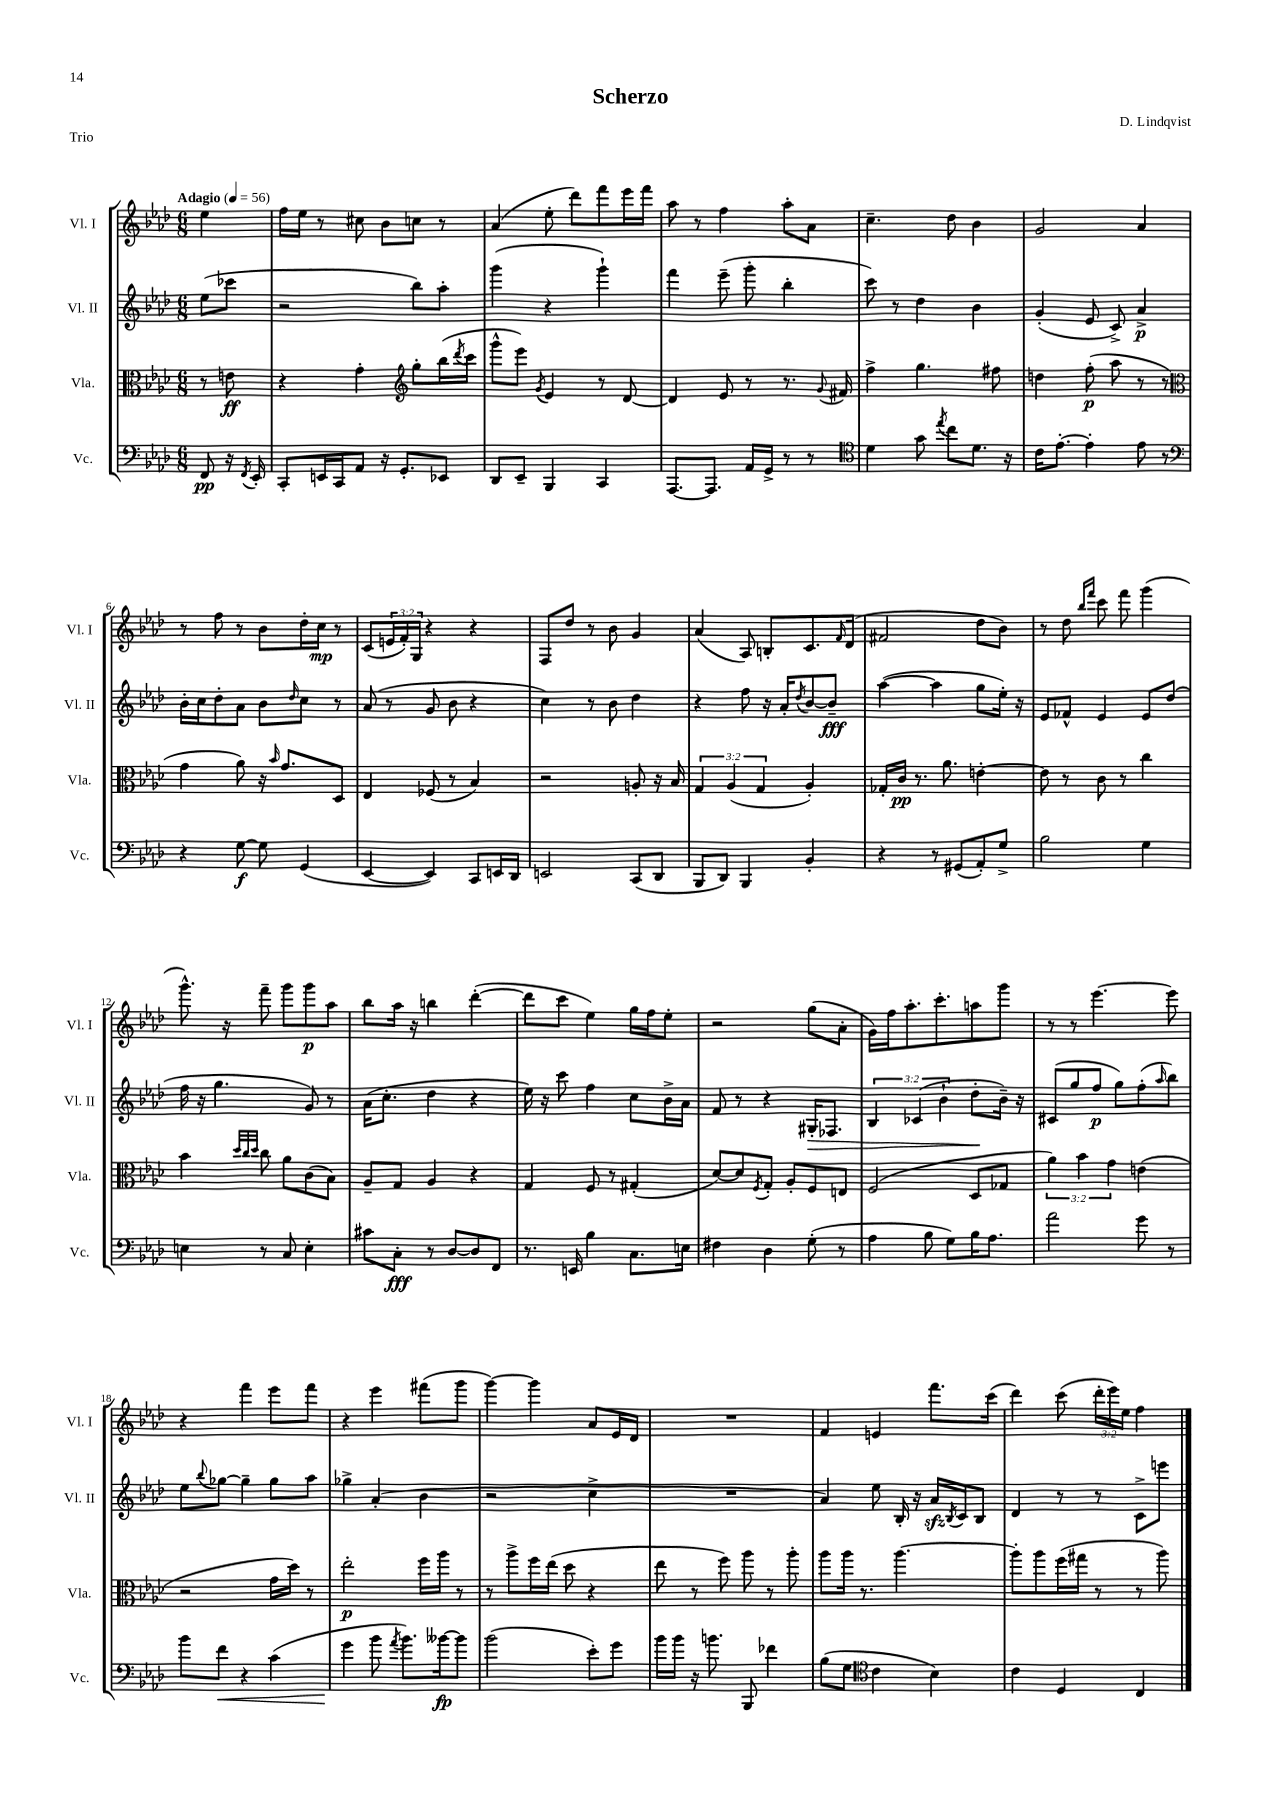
\header { title = "Scherzo" composer = "D. Lindqvist" piece = "Trio" }
<<
\new StaffGroup <<
\new Staff = "s0" \with { instrumentName = "Vl. I" shortInstrumentName = "Vl. I" } {
    \clef treble \key aes \major \numericTimeSignature \time 6/8 \override Staff.TupletNumber.text = #tuplet-number::calc-fraction-text \partial 4 \tempo "Adagio" 4 = 56
    ees''4 |
    f''16 ees''16 r8 cis''8 bes'8 c''8 r8 |
    aes'4( ees''8-. des'''8) f'''8 ees'''16 f'''16 |
    aes''8 r8 f''4 aes''8-. aes'8 |
    c''4.-- des''8 bes'4 |
    g'2 aes'4 |
    r8 f''8 r8 bes'8 des''16-. c''16\mp r8 |
    c'8( \tuplet 3/2 { e'16 f'16-.) g16 } r4 r4 |
    f8 des''8 r8 bes'8 g'4 |
    aes'4( aes8) b8-. c'8. \grace { f'16 } des'16( |
    fis'2 des''8 bes'8) |
    r8 des''8 \grace { bes''16 f'''16 } c'''8 f'''8 g'''4( |
    g'''8.-^) r16 f'''8-- g'''8 g'''8\p aes''8 |
    bes''8 aes''16 r16 b''4 des'''4~-.( |
    des'''8 c'''8 ees''4) g''16 f''16 ees''8-. |
    r2 g''8( aes'8-. |
    g'16) f''16 aes''8.-. c'''8.-. a''8 g'''8 |
    r8 r8 ees'''4.~ ees'''8 |
    r4 f'''4 ees'''8 f'''8 |
    r4 ees'''4 fis'''8( g'''8 |
    g'''4~) g'''4 aes'8 ees'16 des'16 |
    R2. |
    f'4 e'4 f'''8. c'''16( |
    des'''4) c'''8( \tuplet 3/2 { des'''16-. ees'''16) ees''16 } f''4 \bar "|." |
}
\new Staff = "s1" \with { instrumentName = "Vl. II" shortInstrumentName = "Vl. II" } {
    \clef treble \key aes \major \numericTimeSignature \time 6/8 \override Staff.TupletNumber.text = #tuplet-number::calc-fraction-text \partial 4
    ees''8( ces'''8 |
    r2 bes''8) aes''8-. |
    g'''4( r4 g'''4-!) |
    f'''4 ees'''8--( g'''8-. bes''4-. |
    c'''8) r8 des''4 bes'4 |
    g'4-.( ees'8 c'8->) aes'4->\p |
    bes'16-. c''16 des''8-. aes'8 bes'8 \grace { des''16 } c''8 r8 |
    aes'8( r8 g'8 bes'8 r4 |
    c''4) r8 bes'8 des''4 |
    r4 f''8 r16 aes'16-. \acciaccatura { des''8 } bes'8~ bes'8--\fff |
    aes''4~( aes''4 g''8 ees''16-.) r16 |
    ees'8 fes'8-^ ees'4 ees'8 des''8( |
    f''16 r16 g''4. g'8) r8 |
    aes'16( c''8.-. des''4 r4 |
    ees''16) r16 c'''8 f''4 c''8 bes'16-> aes'16 |
    f'8 r8 r4 gis16-.\> fes8. |
    \tuplet 3/2 { bes4 ces'4( bes'4-! } des''8-.\! bes'16--) r16 |
    cis'8( g''8 f''8\p g''8) f''8-.( \grace { aes''16 } bes''8) |
    ees''8 \appoggiatura { bes''8 } ges''8~ ges''4-- ges''8 aes''8 |
    ges''4-> aes'4-.( bes'4 |
    r2 c''4-> |
    R2. |
    aes'4) ees''8 bes16-. r16 aes'16\sfz \acciaccatura { bes8 } c'16 bes8 |
    des'4 r8 r8 c'8-> e'''8 \bar "|." |
}
\new Staff = "s2" \with { instrumentName = "Vla." shortInstrumentName = "Vla." } {
    \clef alto \key aes \major \numericTimeSignature \time 6/8 \override Staff.TupletNumber.text = #tuplet-number::calc-fraction-text \partial 4
    r8 e'8\ff |
    r4 g'4-. \clef treble g''8-. bes''16( \acciaccatura { des'''8 } c'''16 |
    g'''8-^ ees'''8) \acciaccatura { g'8 } ees'4 r8 des'8~ |
    des'4 ees'8 r8 r8. \appoggiatura { g'8 } fis'16 |
    f''4-> g''4. fis''8 |
    d''4 f''8-.\p( aes''8 r8 r8 |
    \clef alto g'4 aes'8) r16 \grace { bes'16 } g'8. des8 |
    ees4 fes8( r8 bes4) |
    r2 a8-. r16 bes16 |
    \tuplet 3/2 { g4 aes4( g4 } aes4-.) |
    ges16-. c'16\pp r8. aes'8. e'4~-. |
    e'8 r8 c'8 r8 c''4 |
    bes'4 \grace { des''32 c''32 des''32 } c''8 aes'8 c'8( bes8) |
    aes8-- g8 aes4 r4 |
    g4 f8 r8 gis4-.( |
    des'8~) des'8 \acciaccatura { f8 } g8-. aes8-. f8 e8 |
    f2( des8 ges8 |
    \tuplet 3/2 { aes'4) bes'4 g'4 } e'4( |
    r2 g'16 des''16) r8 |
    ees''2-.\p f''16 aes''16 r8 |
    r8 aes''8-> f''16 ees''16( des''8 r4 |
    ees''8 r8 f''8) aes''8 r8 aes''8-. |
    aes''8 aes''16 r8. aes''4.~ |
    aes''8-. aes''8 f''16( gis''16 r8 r8 aes''8) \bar "|." |
}
\new Staff = "s3" \with { instrumentName = "Vc." shortInstrumentName = "Vc." } {
    \clef bass \key aes \major \numericTimeSignature \time 6/8 \partial 4
    f,8\pp r16 \acciaccatura { f,8 } ees,16-. |
    c,8-. e,16 c,16 aes,8 r16 g,8.-. ees,8 |
    des,8 ees,8-- bes,,4 c,4 |
    aes,,8.~ aes,,8. aes,16 g,16-> r8 r8 |
    \clef tenor des'4 g'8 \acciaccatura { ees''8 } c''8 des'8. r16 |
    c'16 ees'8.~-. ees'4-. ees'8 r8 |
    \clef bass r4 g8~\f g8 g,4( |
    ees,4~ ees,4) c,8 e,16 des,16 |
    e,2 c,8( des,8 |
    bes,,8 des,8) bes,,4 bes,4-. |
    r4 r8 gis,8( aes,8-.) g8-> |
    bes2 g4 |
    e4 r8 c8 e4-. |
    cis'8 c8-.\fff r8 des8~ des8 f,8 |
    r8. e,16 bes4 c8. e16 |
    fis4 des4 g8-.( r8 |
    aes4 bes8 g8) bes16 aes8. |
    aes'2 g'8 r8 |
    bes'8 f'8\< r4 c'4( |
    g'4\! bes'8 \acciaccatura { aes'8 } bes'8.) beses'16~\fp beses'8 |
    bes'2( ees'8-.) g'8 |
    bes'16 bes'16 r16 b'8. bes,,8 fes'4 |
    bes8( g8 \clef tenor c'4 bes4) |
    c'4 des4 c4 \bar "|." |
}
>>
>>
